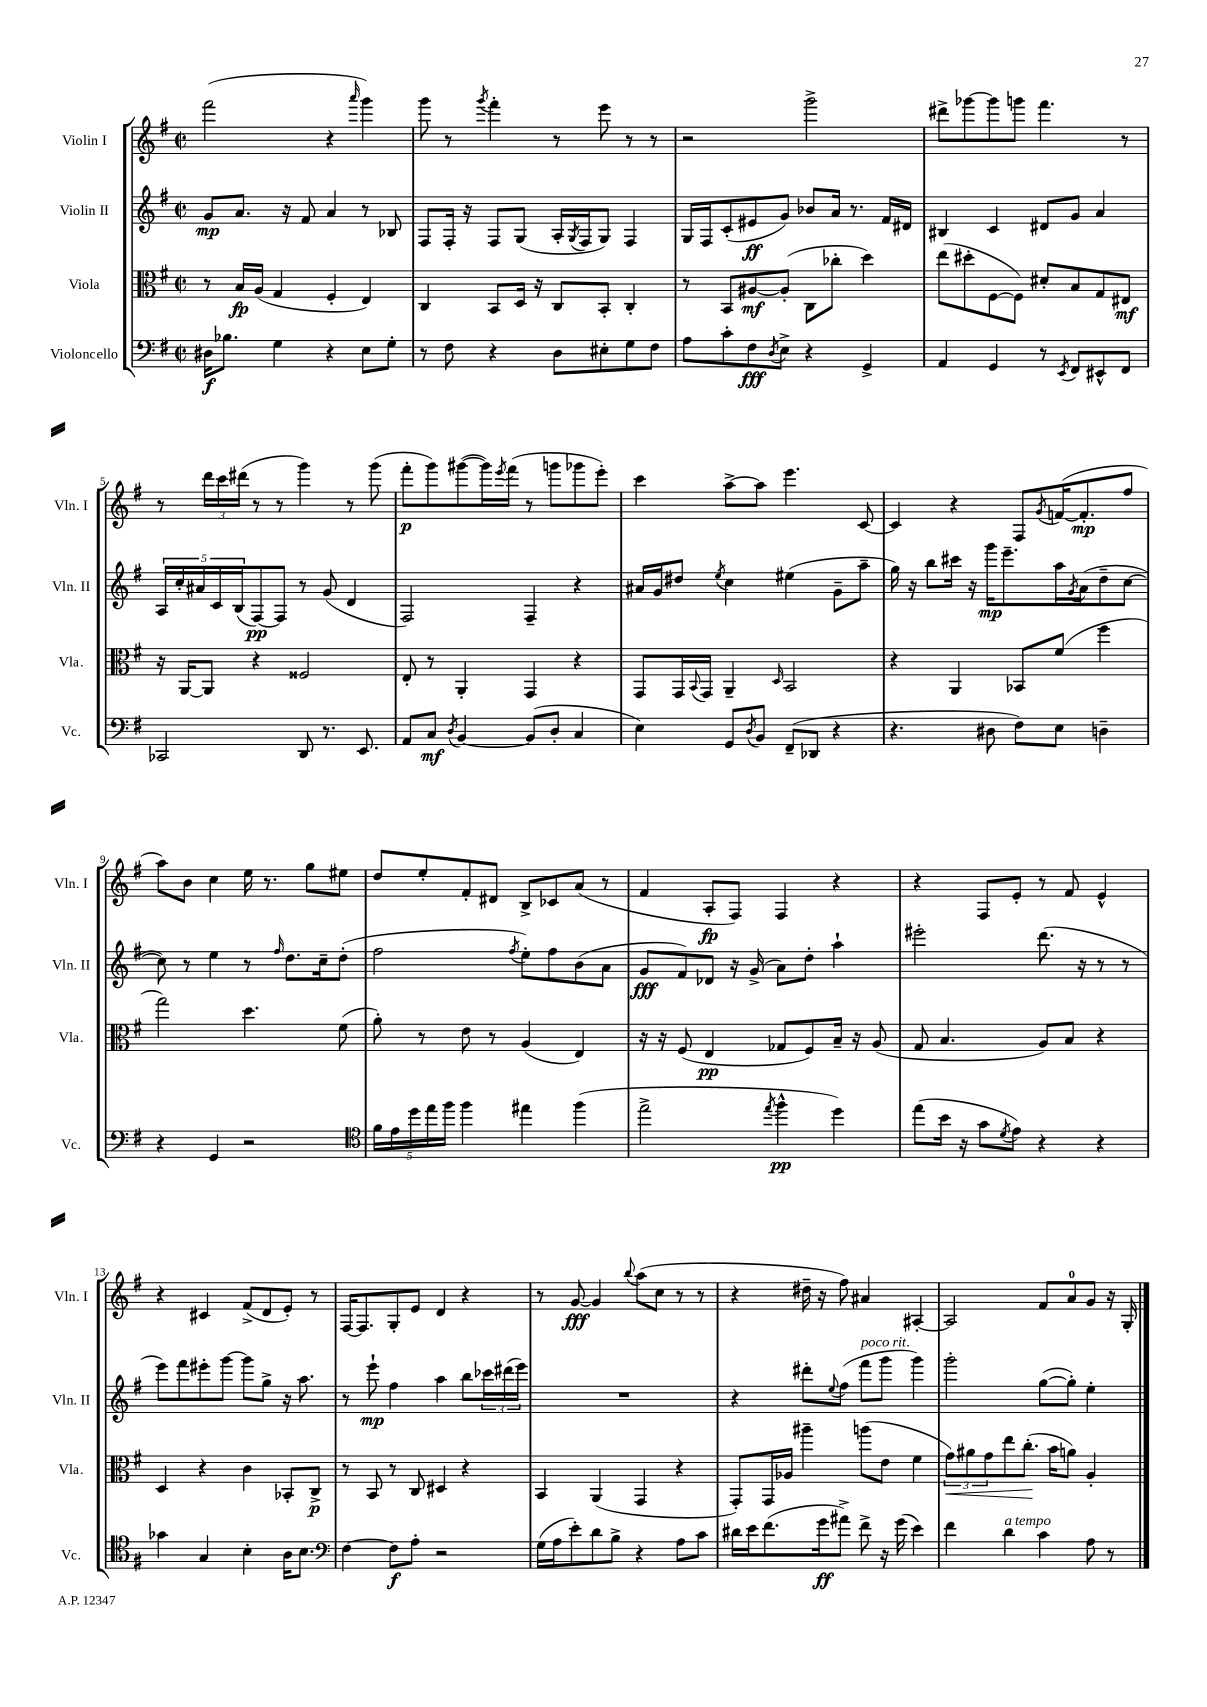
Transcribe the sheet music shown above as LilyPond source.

<<
\new StaffGroup <<
\new Staff = "s0" \with { instrumentName = "Violin I" shortInstrumentName = "Vln. I" } {
    \clef treble \key g \major \defaultTimeSignature \time 2/2
    fis'''2( r4 \grace { a'''16 } g'''4) |
    g'''8 r8 \acciaccatura { g'''8 } fis'''4-. r8 e'''8 r8 r8 |
    r2 g'''2-> |
    dis'''8-> ges'''8~ ges'''8 g'''8 fis'''4. r8 |
    r8 \tuplet 3/2 { d'''16 c'''16 dis'''16( } r8 r8 g'''4) r8 g'''8( |
    fis'''8-.\p g'''8) gis'''8~( gis'''16) \acciaccatura { e'''8 } fis'''16( r8 g'''8 ges'''8 e'''8-.) |
    c'''4 a''8~-> a''8 e'''4. c'8~ |
    c'4 r4 fis8 \acciaccatura { g'8 } f'16~( f'8.-.\mp fis''8 |
    a''8) b'8 c''4 e''16 r8. g''8 eis''8 |
    d''8 e''8-. fis'8-. dis'8 b8-> ces'8 a'8( r8 |
    fis'4 a8-.\fp fis8) fis4 r4 |
    r4 fis8 e'8-. r8 fis'8 e'4-^ |
    r4 cis'4 fis'8->( d'8 e'8-.) r8 |
    fis16~ fis8. g8-. e'8 d'4 r4 |
    r8 g'8~\fff g'4 \appoggiatura { b''8 } a''8( c''8 r8 r8 |
    r4 dis''16-- r16 fis''8) ais'4 ais4~-. |
    ais2 fis'8 a'8-0 g'8 r16 g16-. \bar "|." |
}
\new Staff = "s1" \with { instrumentName = "Violin II" shortInstrumentName = "Vln. II" } {
    \clef treble \key g \major \defaultTimeSignature \time 2/2
    g'8\mp a'8. r16 fis'8 a'4 r8 bes8 |
    fis8 fis16-. r16 fis8 g8( a16-. \acciaccatura { g8 } fis16 g8) fis4 |
    g16 fis16 c'8-.( eis'8\ff g'8) bes'8 a'16 r8. fis'16 dis'16 |
    bis4 c'4 dis'8 g'8 a'4 |
    \tuplet 5/4 { a16 c''16-. ais'16 c'16 b16( } fis8~\pp) fis8 r8 g'8( d'4 |
    fis2) fis4-- r4 |
    ais'16 g'16 dis''8 \acciaccatura { e''8 } c''4 eis''4( g'8-- a''8-- |
    g''16) r16 b''8 cis'''16 r16 g'''16\mp e'''8.-- a''16 \acciaccatura { g'8 } a'16( d''8-- c''8~ |
    c''8) r8 e''4 r8 \grace { fis''16 } d''8. c''16-- d''8-.( |
    fis''2 \acciaccatura { fis''8 } e''8-.) fis''8 b'8( a'8 |
    g'8\fff fis'8) des'8 r16 g'16->( a'8) d''8-. a''4-! |
    eis'''2-. d'''8.( r16 r8 r8 |
    e'''8) fis'''8 eis'''8-. g'''8~ g'''8 g''8-> r16 a''8. |
    r8 e'''8-!\mp fis''4 a''4 b''8 \tuplet 3/2 { ces'''16 dis'''16( e'''16) } |
    R1 |
    r4 dis'''8-. \appoggiatura { e''8 } fis''8( fis'''8^\markup { \italic "poco rit." } g'''8 g'''4) |
    g'''2-. g''8~( g''8-.) e''4-. \bar "|." |
}
\new Staff = "s2" \with { instrumentName = "Viola" shortInstrumentName = "Vla." } {
    \clef alto \key g \major \defaultTimeSignature \time 2/2
    r8 b16\fp a16( g4 fis4-. e4) |
    c4 b,8 d16 r16 c8 b,8-. c4-. |
    r8 b,8 ais8~\mf ais8-.( c8 ces''8-. d''4) |
    e''8( dis''8-. fis8~ fis8) dis'8-. b8 g8 eis8\mf |
    r16 a,16~ a,8 r4 fisis2 |
    e8-. r8 a,4-. g,4 r4 |
    g,8 g,16 \appoggiatura { b,8 } g,16 a,4-- \grace { d16 } b,2 |
    r4 a,4 bes,8 fis'8( fis''4 |
    g''2) d''4. fis'8( |
    a'8-.) r8 e'8 r8 a4( e4) |
    r16 r16 fis8( e4\pp ges8 fis8) b16-- r16 a8( |
    g8 b4. a8) b8 r4 |
    d4 r4 c'4 bes,8-. c8->\p |
    r8 b,8 r8 c8 dis4 r4 |
    b,4 a,4( g,4 r4 |
    g,8-.) g,16 aes16 ais''4-- a''8( e'8 fis'4 |
    \tuplet 3/2 { g'8\<) ais'8 g'8 } e''8 c''8.-.\!( b'16 a'8) a4-. \bar "|." |
}
\new Staff = "s3" \with { instrumentName = "Violoncello" shortInstrumentName = "Vc." } {
    \clef bass \key g \major \defaultTimeSignature \time 2/2
    dis16\f bes8. g4 r4 e8 g8-. |
    r8 fis8 r4 d8 eis8-. g8 fis8 |
    a8 c'8-. fis8\fff \acciaccatura { d8 } e8-> r4 g,4-> |
    a,4 g,4 r8 \acciaccatura { e,8 } fis,8 eis,8-^ fis,8 |
    ces,2 d,8 r8. e,8. |
    a,8 c8\mf \acciaccatura { d8 } b,4~ b,8( d8-. c4 |
    e4) g,8 \acciaccatura { d8 } b,8 fis,8--( des,8 r4 |
    r4. dis8 fis8) e8 d4-- |
    r4 g,4 r2 |
    \clef tenor \tuplet 5/4 { fis'16 e'16 d''16 e''16 fis''16 } fis''4 eis''4 fis''4( |
    e''2-> \acciaccatura { e''8 } fis''4-^\pp d''4) |
    e''8( b'16 r16 g'8 \acciaccatura { d'8 } e'8) r4 r4 |
    ges'4 g4 b4-. a16 b8. |
    \clef bass fis4~ fis8\f a8-. r2 |
    g16( a16 e'8-.) d'8 b8-> r4 a8 c'8 |
    dis'16 e'16 fis'8.( g'16\ff ais'8->) fis'8-> r16 g'16( e'4) |
    fis'4 d'4^\markup { \italic "a tempo" } c'4 a8 r8 \bar "|." |
}
>>
>>
